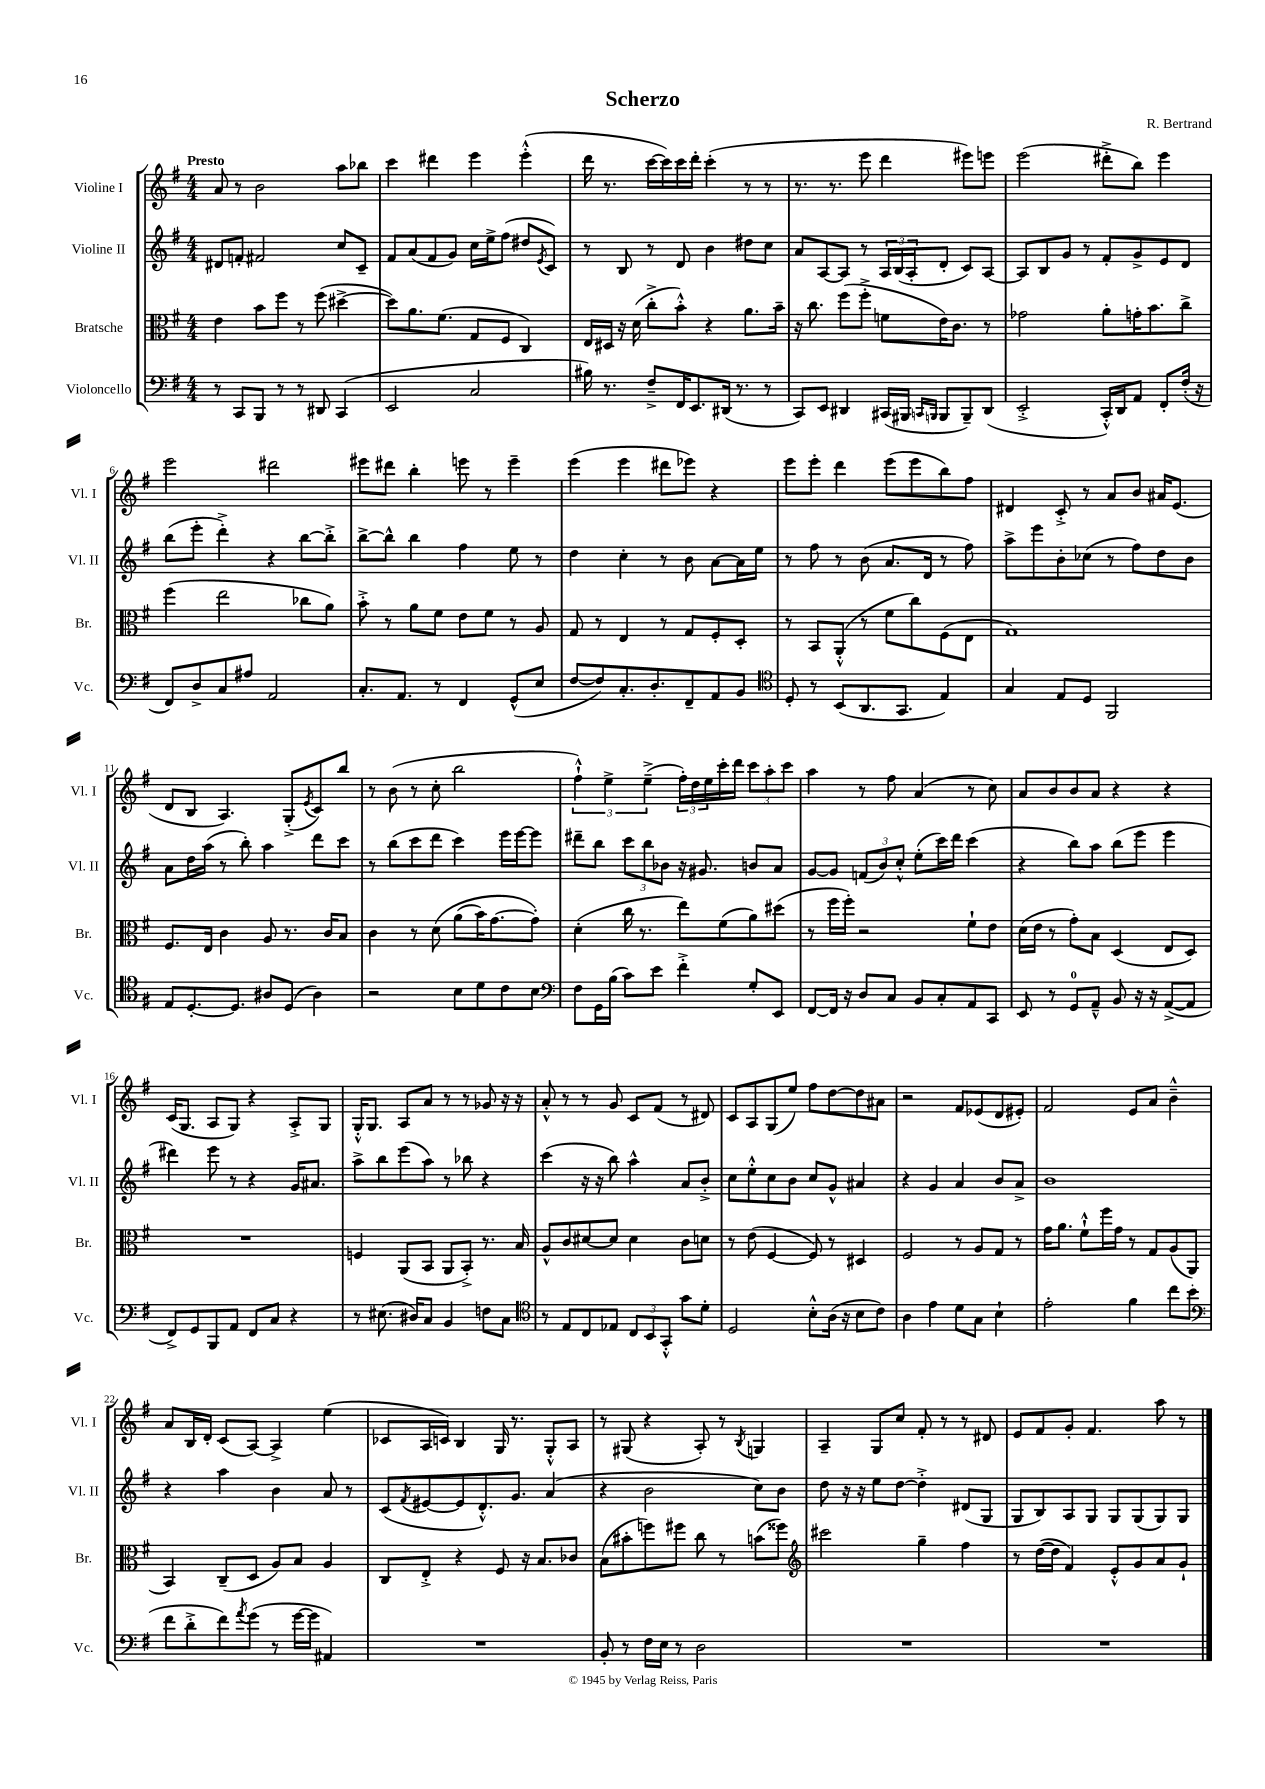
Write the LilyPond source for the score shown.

\header { title = "Scherzo" composer = "R. Bertrand" }
<<
\new StaffGroup <<
\new Staff = "s0" \with { instrumentName = "Violine I" shortInstrumentName = "Vl. I" } {
    \clef treble \key g \major \numericTimeSignature \time 4/4 \tempo "Presto"
    a'8 r8 b'2 a''8 bes''8 |
    c'''4 dis'''4 e'''4 e'''4-.-^( |
    d'''16 r8. c'''16~ c'''16) c'''16 d'''16-. c'''4-.( r8 r8 |
    r8. r8. e'''8 d'''4 eis'''8) e'''8 |
    e'''2( dis'''8-.-> b''8) e'''4 |
    e'''2 dis'''2 |
    eis'''8 dis'''8 b''4-. e'''8 r8 e'''4-- |
    e'''4( e'''4 dis'''8 ees'''8) r4 |
    e'''8 e'''8-. d'''4 e'''8( e'''8 b''8) fis''8 |
    dis'4 c'8-.-> r8 a'8 b'8 ais'16 e'8.( |
    d'8 b8 a4.) g8-.->( \acciaccatura { e'8 } c'8) b''8 |
    r8 b'8( r8 c''8-. b''2 |
    \tuplet 3/2 { fis''4-!-^) e''4-> e''4--->( } \tuplet 3/2 { fis''16-.) d''16 e''16 } c'''16-. d'''16 \tuplet 3/2 { c'''8 a''8-. c'''8 } |
    a''4 r8 fis''8 a'4( r8 c''8) |
    a'8 b'8 b'8 a'8 r4 r4 |
    c'16( g8. a8 g8) r4 a8-.-> g8 |
    g16-.-^ g8. a8 a'8 r8 r8 ges'8 r16 r16 |
    a'8-.-^ r8 r8 g'8 c'8 fis'8( r8 dis'8) |
    c'8 a8 g8( e''8) fis''8 d''8~ d''8 ais'8 |
    r2 fis'8 ees'8( d'8 eis'8-.) |
    fis'2 e'8 a'8 b'4---^ |
    a'8 b16 d'16-. c'8( a8~) a4-> e''4( |
    ces'8 a16 c'16) b4 g16 r8. g8-.-^ a8 |
    r8 gis8( r4 a8-.) r8 \acciaccatura { b8 } g4 |
    a4-- g8 c''8 fis'8-. r8 r8 dis'8 |
    e'8 fis'8 g'8-. fis'4. a''8 r8 \bar "|." |
}
\new Staff = "s1" \with { instrumentName = "Violine II" shortInstrumentName = "Vl. II" } {
    \clef treble \key g \major \numericTimeSignature \time 4/4
    dis'8 f'8-. fis'2 c''8 c'8-- |
    fis'8 a'8( fis'8 g'8) c''16 e''16-> fis''8( dis''8 \acciaccatura { e'8 } c'8) |
    r8 b8 r8 d'8 b'4 dis''8 c''8 |
    a'8 a8~ a8 r8 \tuplet 3/2 { a16 b16( a16-. } d'8-. c'8) a8~ |
    a8 b8 g'8 r8 fis'8-. g'8-> e'8 d'8 |
    b''8( e'''8-. d'''4-.->) r4 b''8~ b''8-.-> |
    b''8~-> b''8-^ b''4 fis''4 e''8 r8 |
    d''4 c''4-. r8 b'8 a'8~ a'16 e''16 |
    r8 fis''8 r8 b'8( a'8. d'16 r8 fis''8) |
    a''8-> e'''8 b'8-. ces''8( r8 fis''8) d''8 b'8 |
    a'8 d''16 a''16( r8 b''8-.) a''4 d'''8 c'''8 |
    r8 b''8( c'''8 d'''8 c'''4) e'''16 e'''16~ e'''8 |
    dis'''8-- b''8 \tuplet 3/2 { c'''8 b''8 bes'8 } r16 gis'8. b'8 a'8 |
    g'8~ g'8 \tuplet 3/2 { f'8( b'8) c''8-.-^ } e''8-.( c'''16) d'''16 c'''4( |
    r4 b''8) a''8 b''8( e'''8 e'''4 |
    dis'''4) e'''8 r8 r4 g'16 ais'8. |
    a''8-> b''8 e'''8( a''8) r8 bes''8 r4 |
    c'''4( r16 r16 b''8) a''4-^ a'8 b'8-.-> |
    c''8 e''8-.-^ c''8 b'8 c''8 g'8-^ ais'4 |
    r4 g'4 a'4 b'8 a'8-> |
    b'1 |
    r4 a''4 b'4 a'8 r8 |
    c'8( \acciaccatura { fis'8 } eis'8~ eis'8 d'8.-.-^) g'8. a'4( |
    r4 b'2 c''8) b'8 |
    d''8 r16 r16 e''8 d''8~ d''4-.-> dis'8( g8 |
    g8 b8) a8 g8 g8 g8( g8) g8 \bar "|." |
}
\new Staff = "s2" \with { instrumentName = "Bratsche" shortInstrumentName = "Br." } {
    \clef alto \key g \major \numericTimeSignature \time 4/4
    e'4 b'8 fis''8 r8 fis''8( dis''4~-> |
    dis''8) a'8. fis'8.( g8 fis8 c4) |
    e16 dis16 r16 d'16( c''8-.-> b'8-.-^) r4 a'8. b'16-- |
    r16 c''8. fis''8( fis''8-.-> f'8 e'16) c'8. r8 |
    ges'2 a'8-. g'16-. b'8. c''8-> |
    fis''4( e''2 ces''8 a'8) |
    b'8-.-> r8 a'8 fis'8 e'8 fis'8 r8 a8 |
    g8 r8 e4 r8 g8 fis8-. d8-. |
    r8 b,8 a,8-.-^( r8 fis'8 c''8) fis8( e8 |
    g1) |
    fis8. e16 c'4 a8 r8. c'16 b8 |
    c'4 r8 d'8\( a'8( b'16) g'8.~ g'8-.\) |
    d'4-.( c''16 r8. e''8) fis'8( a'8) dis''8( |
    r8 fis''16 fis''16-.) r2 fis'8-! e'8 |
    d'16( e'16 r8 g'8-.) b8 d4( e8 d8) |
    R1 |
    f4 a,8( b,8 a,8 b,8-.->) r8. b16 |
    a8-^ c'8 dis'8~ dis'8 dis'4 c'8 d'8 |
    r8 e'8( fis4~ fis8) r8 dis4 |
    fis2 r8 a8 g8 r8 |
    g'16 a'8. fis'8-!-^ fis''16 g'16 r8 g8 a8( a,8 |
    b,4) c8--( d8 a8) b8 a4 |
    c8 e8-.-> r4 fis8 r16 b8. ces'8 |
    b8( bis'8-. f''8) fis''8 c''8 r8 b'8( fisis''8) |
    \clef treble cis'''2 g''4-- fis''4 |
    r8 d''16~( d''16 fis'4) e'8-.-^ g'8 a'8 g'8-! \bar "|." |
}
\new Staff = "s3" \with { instrumentName = "Violoncello" shortInstrumentName = "Vc." } {
    \clef bass \key g \major \numericTimeSignature \time 4/4
    r8 c,8 b,,8 r8 r8 dis,8 c,4( |
    e,2 c2 |
    bis16) r8. fis8---> fis,16 e,8. dis,16( r8. r8 |
    c,8) e,8 dis,4 cis,16( bis,,16 \grace { c,16 b,,16 } b,,8 b,,8--) dis,8( |
    e,2-.-> c,16-.-^) d,16 a,8 fis,8-. fis16-.( r16 |
    fis,8) d8-> c8 ais8 a,2 |
    c8.-. a,8. r8 fis,4 g,8-^( e8 |
    fis8~ fis8) c8.-. d8.-. fis,8-- a,8 b,8 |
    \clef tenor d8-. r8 b,8( a,8. g,8. e4) |
    g4 e8 d8 fis,2 |
    e8 d8.~-. d8. ais8 d8( ais4) |
    r2 b8 d'8 c'8 b8 |
    \clef bass fis8 g,16 b16( c'8) e'8 fis'4-.-> g8-. e,8 |
    fis,8~ fis,16 r16 d8 c8 b,8 c8-. a,8 c,8 |
    e,8 r8 g,8-0 a,8---^ b,8 r16 r16 a,8~->( a,8 |
    fis,8->) g,8 b,,8 a,8 fis,8 c8 r4 |
    r8 eis8.( dis16) c8 b,4 f8 c8 |
    \clef tenor r8 e8 c8 ees8 \tuplet 3/2 { c8 b,8 g,8-.-^ } g'8 d'8-. |
    d2 b8-.-^ a16( r16 b8 c'8) |
    a4 e'4 d'8 g8 b4-! |
    e'2-. fis'4 c''8 b'8( |
    \clef bass fis'8 d'8-.-> fis'8) \acciaccatura { a'8 } g'8( r8 g'16~ g'16 ais,4) |
    R1 |
    b,8-. r8 fis16 e16 r8 d2 |
    R1 |
    R1 \bar "|." |
}
>>
>>
